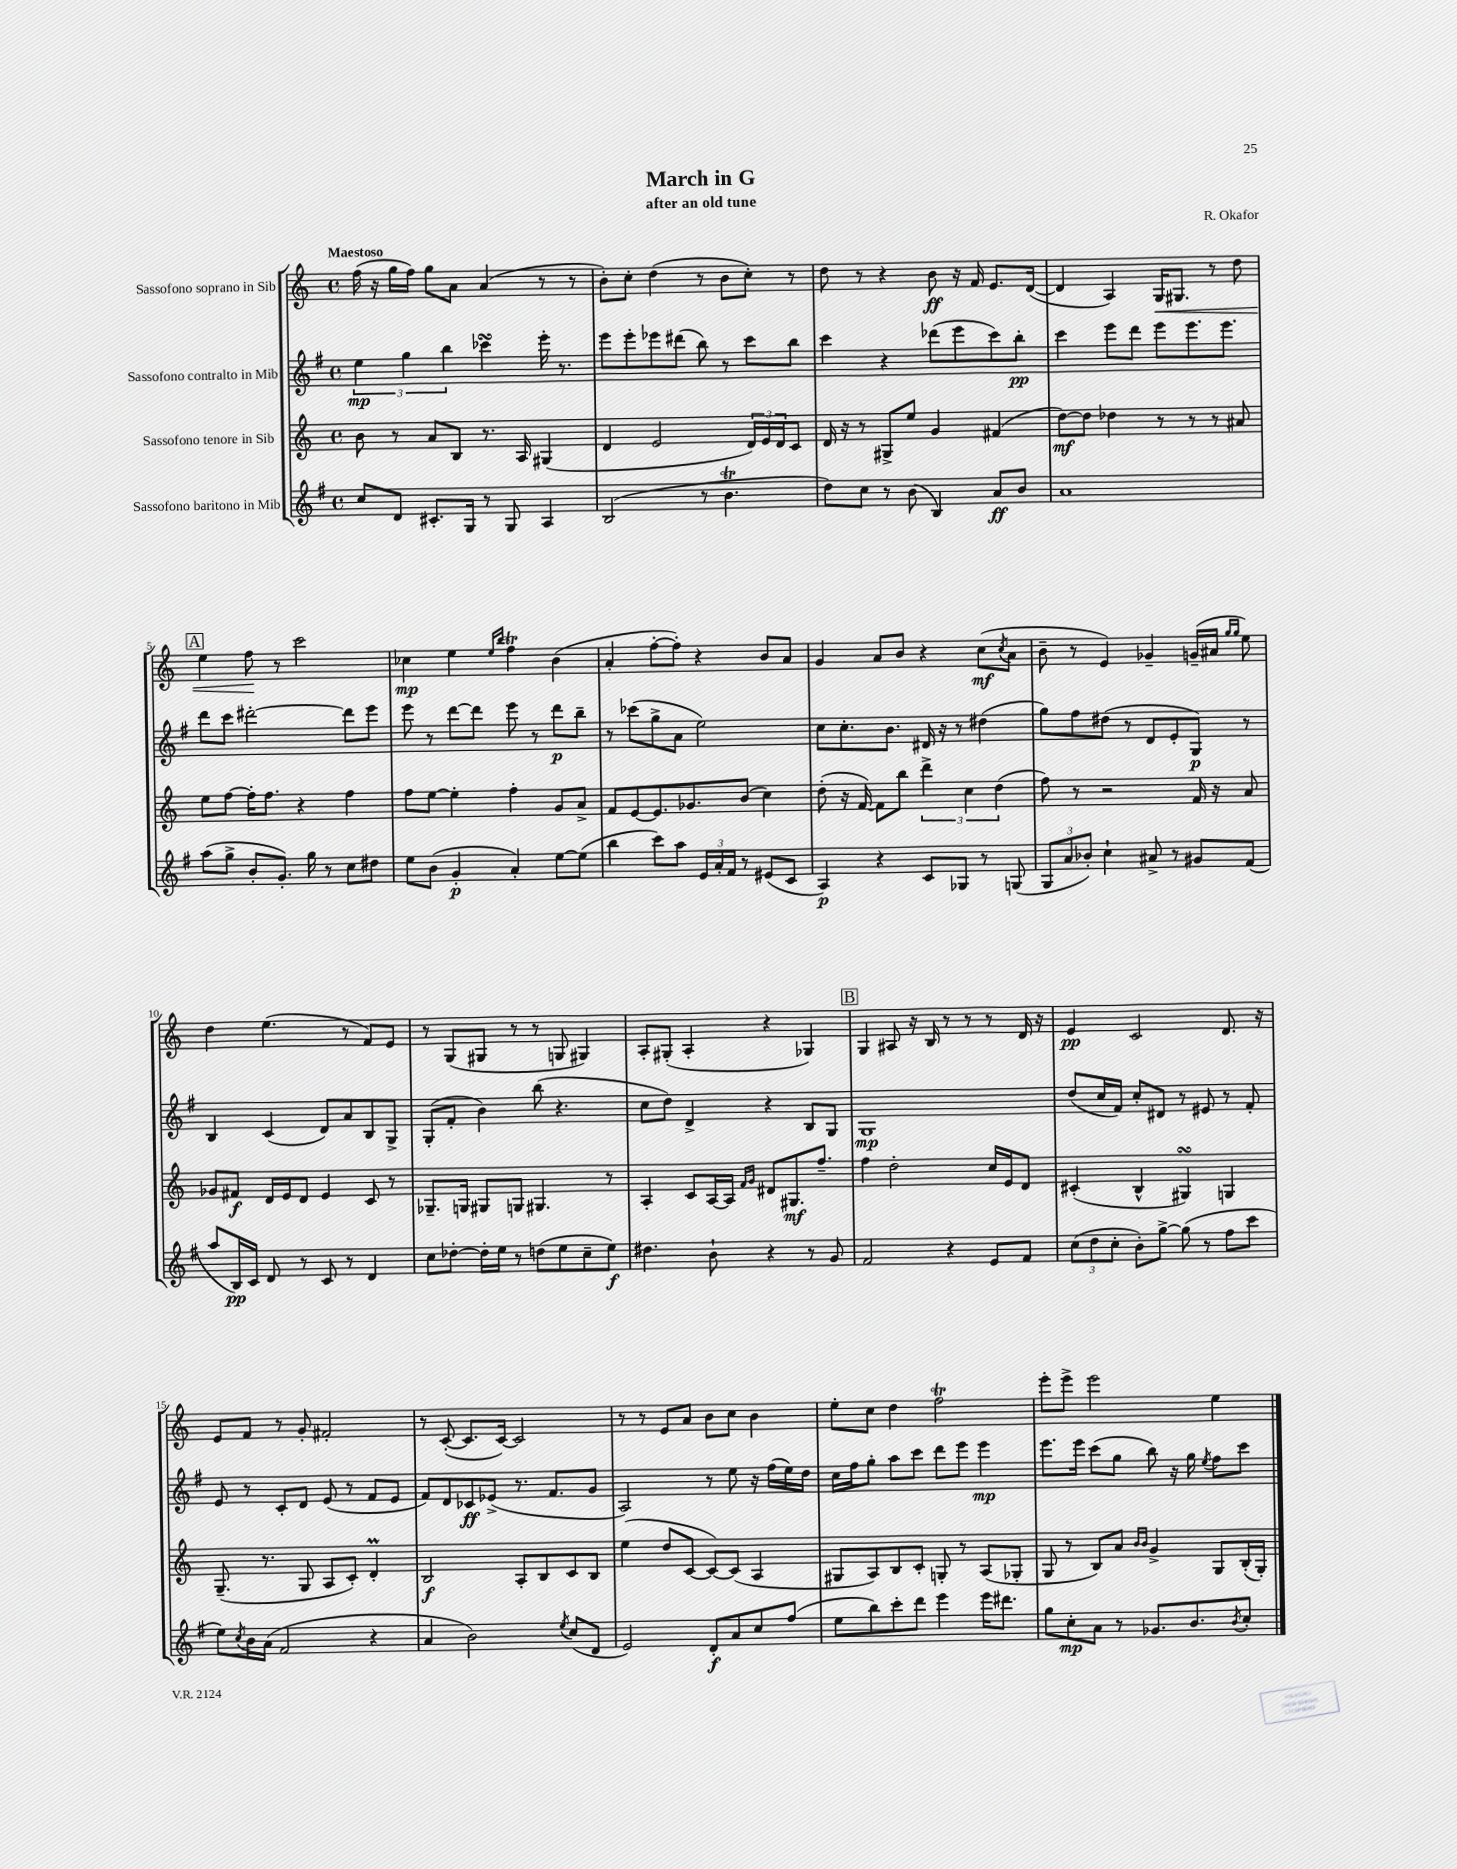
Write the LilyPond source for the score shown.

\header { title = "March in G" composer = "R. Okafor" subtitle = "after an old tune" }
<<
\new StaffGroup <<
\new Staff = "s0" \with { instrumentName = "Sassofono soprano in Sib" } {
    \clef treble \key c \major \defaultTimeSignature \time 4/4 \tempo "Maestoso"
    f''16( r16 g''16 f''16) g''8 a'8 a'4( r8 r8 |
    b'8-.) c''8-. d''4( r8 b'8 c''8-.) r8 |
    d''8 r8 r4 b'8\ff r16 f'16 e'8. d'16~( |
    d'4 a4) g16\< gis8. r8 d''8 |
    \mark \markup { \box "A" } e''4 f''8\! r8 c'''2 |
    ces''4\mp e''4 \grace { e''16 b''16 } f''4\trill b'4( |
    a'4-. f''8~-. f''8-.) r4 b'8 a'8 |
    g'4 a'8 b'8 r4 c''8\mf( \acciaccatura { c''8 } a'8 |
    b'8-- r8 e'4) ges'4-- g'16--( ais'16 \grace { g''16 g''16 } e''8) |
    d''4 e''4.( r8 f'8) e'8 |
    r8 g8( gis8 r8 r8 g8 gis4) |
    a8-. gis8-.( a4-. r4 ges4) |
    \mark \markup { \box "B" } g4 ais8 r16 b16 r8 r8 r8 d'16 r16 |
    e'4\pp c'2 d'8. r16 |
    e'8 f'8 r8 g'8-. fis'2-. |
    r8 c'8~-.( c'8. c'16~) c'2 |
    r8 r8 e'8 a'8 b'8 c''8 b'4 |
    e''8-. c''8 d''4 f''2\trill |
    e'''8-. e'''8-> e'''2 e''4 \bar "|." |
}
\new Staff = "s1" \with { instrumentName = "Sassofono contralto in Mib" } {
    \clef treble \key g \major \defaultTimeSignature \time 4/4
    \tuplet 3/2 { e''4\mp g''4 b''4 } ces'''4\turn e'''16-. r8. |
    e'''8 e'''8-. ees'''8 dis'''8( b''8) r8 c'''8 b''8 |
    c'''4 r4 des'''8( e'''8 c'''8) b''8-.\pp |
    c'''4 e'''8 d'''8 e'''8 e'''8. e'''8. |
    \mark \markup { \box "A" } d'''8 c'''8 dis'''2~-. dis'''8 e'''8 |
    e'''8 r8 d'''8~ d'''8 e'''8 r8 d'''8\p b''8-- |
    r8 ces'''8( g''8-> a'8 e''2) |
    c''8 c''8.-. b'8. dis'16 r16 r8 dis''4( |
    g''8) fis''8 dis''8( r8 d'8 e'8-. g8\p) r8 |
    b4 c'4( d'8) a'8 b8 g8-> |
    g8-.( fis'8-. b'4) b''8( r4. |
    c''8 d''8) d'4-> r4 b8 g8 |
    \mark \markup { \box "B" } g1\mp |
    d''8( c''16 fis'16) c''8-. dis'8 r8 eis'8 r8 fis'8-. |
    e'8 r8 c'8-. d'8 e'8( r8 fis'8 e'8 |
    fis'8) d'8 ces'8\ff ees'8->( r8. fis'8. g'8 |
    a2) r8 e''8 r16 fis''16( e''16) d''16 |
    c''16 fis''16 g''8-. a''8 c'''8 d'''8 e'''8 e'''4\mp |
    e'''8. e'''16 c'''8( g''8 b''8) r16 g''16 \acciaccatura { e''8 } fis''8 c'''8 \bar "|." |
}
\new Staff = "s2" \with { instrumentName = "Sassofono tenore in Sib" } {
    \clef treble \key c \major \defaultTimeSignature \time 4/4
    b'8 r8 a'8 b8 r8. a16 gis4( |
    d'4 e'2 \tuplet 3/2 { d'16) e'16 d'16 } c'8 |
    d'16 r16 r8 gis8-> e''8 g'4 fis'4( |
    d''8~\mf) d''8 des''4 r8 r8 r8 ais'8 |
    \mark \markup { \box "A" } e''8 f''8~ f''16-. f''8. r4 f''4 |
    f''8 e''8~ e''4-. f''4-. g'8 a'8-> |
    f'8 e'8~ e'8. ges'8. b'8( c''4) |
    d''8-.( r16 f'16~) f'8 b''8 \tuplet 3/2 { d'''4-> c''4 d''4( } |
    f''8) r8 r2 f'16 r16 a'8 |
    ges'8 fis'8\f d'16 e'16 d'8 e'4 c'8 r8 |
    ges8.-- g16 gis8 g8 gis4. r8 |
    a4-. c'8 a16~ a16 \grace { f'16 g'16 } dis'8 gis8.\mf f''8.-- |
    \mark \markup { \box "B" } f''4 d''2-. c''16 e'16 d'8 |
    cis'4-.( b4-^ gis4\turn) g4 |
    g8.--( r8. g8 a8 c'8-.) d'4-.\prall |
    b2\f a8-. b8 c'8 b8 |
    e''4( d''8 c'8~ c'8~) c'8( a4 |
    gis8 a8) b8 c'8-. g8-. r8 a8( ges8-. |
    g8 r8 b8) a'8 \grace { b'16 b'16 } g'4-> g8 b16-.( g16-.) \bar "|." |
}
\new Staff = "s3" \with { instrumentName = "Sassofono baritono in Mib" } {
    \clef treble \key g \major \defaultTimeSignature \time 4/4
    c''8 d'8 cis'8.-. g16 r8 g8 a4 |
    b2( r8 b'4.\trill |
    d''8) c''8 r8 b'8( b4) a'8\ff b'8 |
    a'1 |
    \mark \markup { \box "A" } a''8( g''8-> b'8-. g'8.-.) g''16 r8 c''8 dis''8 |
    e''8 b'8( g'4-.\p a'4-.) e''8~ e''8( |
    b''4 c'''8) a''8 \tuplet 3/2 { e'16 a'16-. fis'16 } r8 eis'8( c'8 |
    a4\p) r4 c'8 ges8 r8 g8( |
    \tuplet 3/2 { g8 a'8 bes'8-.) } c''4-! ais'8-> r8 gis'8 fis'8( |
    a''8 b16\pp) c'16 d'8 r8 c'8 r8 d'4 |
    c''8 des''8~-. des''16-. e''16 r8 d''8( e''8 c''8-- e''8\f) |
    dis''4. b'8-! r4 r8 g'8 |
    \mark \markup { \box "B" } fis'2 r4 e'8 fis'8 |
    \tuplet 3/2 { c''8( d''8 c''8-. } b'8-.) g''8~-> g''8( r8 fis''8 c'''8 |
    e''8) \acciaccatura { c''8 } b'16 a'16( fis'2 r4 |
    a'4 b'2) \acciaccatura { e''8 } c''8( d'8 |
    e'2) d'8-.\f a'8 c''8 fis''8( |
    e''8 b''8) c'''8-. d'''8 e'''4 e'''16 dis'''8. |
    g''8 c''8-.\mp a'8 r8 ges'8. b'8. \acciaccatura { b'8 } c''8-. \bar "|." |
}
>>
>>
